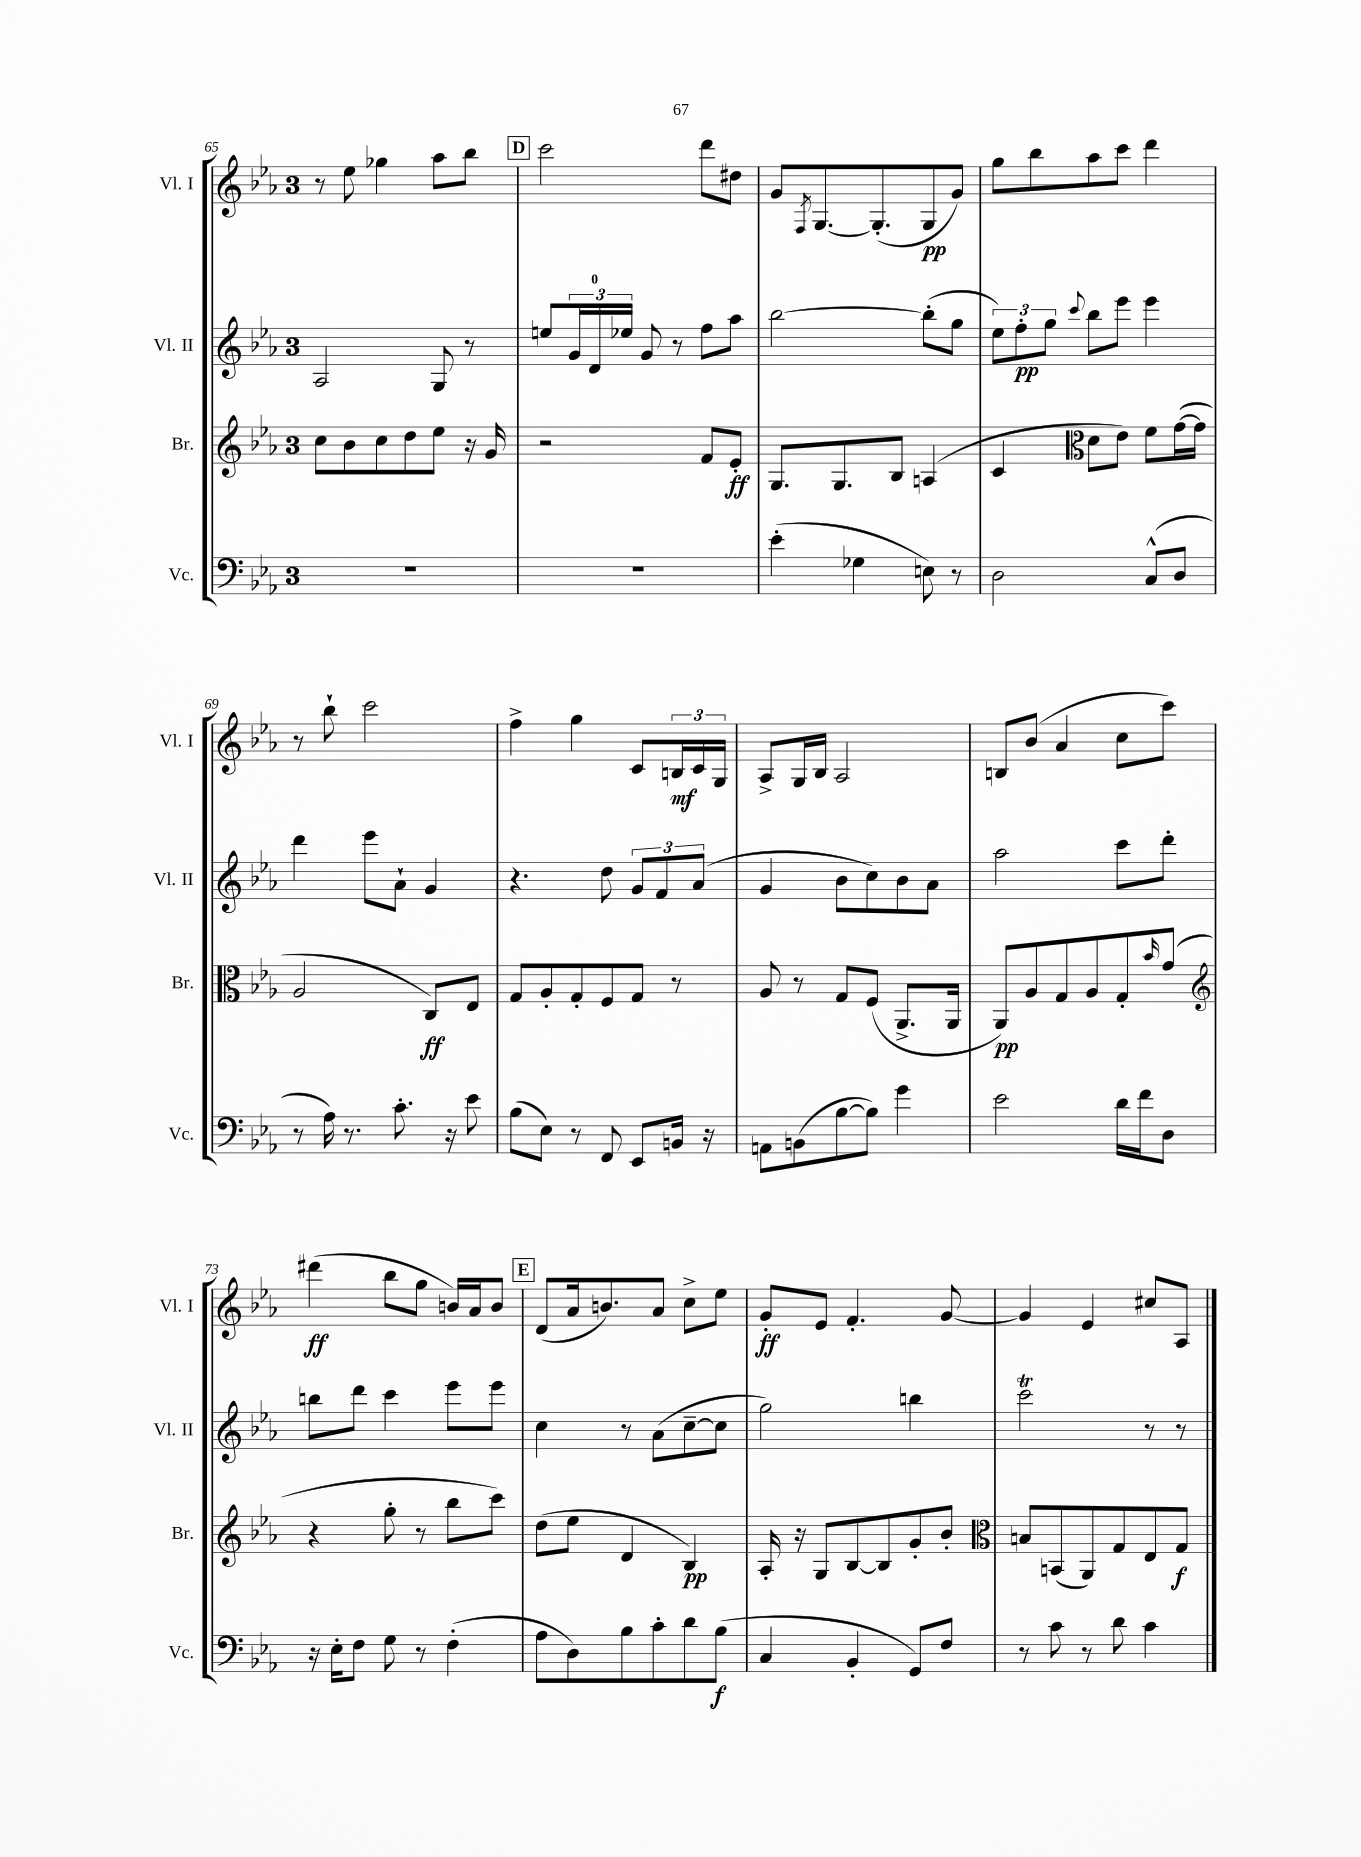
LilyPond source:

<<
\new StaffGroup <<
\new Staff = "s0" \with { instrumentName = "Vl. I" shortInstrumentName = "Vl. I" } {
    \clef treble \key ees \major \once \override Staff.TimeSignature.style = #'single-digit \time 3/4
    r8 ees''8 ges''4 aes''8 bes''8 |
    \mark \markup { \box "D" } c'''2 d'''8 dis''8 |
    g'8 \acciaccatura { f8 } g8.~ g8.-.( g8\pp g'8) |
    g''8 bes''8 aes''8 c'''8 d'''4 |
    r8 bes''8-! c'''2 |
    f''4-> g''4 c'8 \tuplet 3/2 { b16\mf c'16 g16 } |
    aes8-> g16 bes16 aes2 |
    b8 bes'8( aes'4 c''8 c'''8) |
    dis'''4\ff( bes''8 g''8 b'16) aes'16 b'8 |
    \mark \markup { \box "E" } d'8( aes'16 b'8.) aes'8 c''8-> ees''8 |
    g'8-.\ff ees'8 f'4.-. g'8~ |
    g'4 ees'4 cis''8 aes8 \bar "|." |
}
\new Staff = "s1" \with { instrumentName = "Vl. II" shortInstrumentName = "Vl. II" } {
    \clef treble \key ees \major \once \override Staff.TimeSignature.style = #'single-digit \time 3/4
    aes2 g8 r8 |
    \mark \markup { \box "D" } e''8 \tuplet 3/2 { g'16 d'16-0 ees''16 } g'8 r8 f''8 aes''8 |
    bes''2~ bes''8-.( g''8 |
    \tuplet 3/2 { ees''8) f''8-.\pp g''8 } \appoggiatura { c'''8 } bes''8 ees'''8 ees'''4 |
    d'''4 ees'''8 aes'8-! g'4 |
    r4. d''8 \tuplet 3/2 { g'8 f'8 aes'8( } |
    g'4 bes'8 c''8) bes'8 aes'8 |
    aes''2 c'''8 d'''8-. |
    b''8 d'''8 c'''4 ees'''8 ees'''8 |
    \mark \markup { \box "E" } c''4 r8 aes'8( c''8~-- c''8 |
    g''2) b''4 |
    c'''2\trill r8 r8 \bar "|." |
}
\new Staff = "s2" \with { instrumentName = "Br." shortInstrumentName = "Br." } {
    \clef treble \key ees \major \once \override Staff.TimeSignature.style = #'single-digit \time 3/4
    c''8 bes'8 c''8 d''8 ees''8 r16 g'16 |
    \mark \markup { \box "D" } r2 f'8 ees'8-.\ff |
    g8. g8. bes8 a4( |
    c'4 \clef alto d'8 ees'8) f'8 g'16~( g'16 |
    aes2 c8\ff) ees8 |
    g8 aes8-. g8-. f8 g8 r8 |
    aes8 r8 g8 f8( aes,8.-> aes,16 |
    aes,8\pp) aes8 g8 aes8 g8-. \grace { bes'16 } g'8( |
    \clef treble r4 g''8-. r8 bes''8 c'''8) |
    \mark \markup { \box "E" } d''8( ees''8 d'4 bes4\pp) |
    aes16-. r16 g8 bes8~ bes8 g'8-. bes'8-. |
    \clef alto b8 b,8( aes,8) g8 ees8 g8\f \bar "|." |
}
\new Staff = "s3" \with { instrumentName = "Vc." shortInstrumentName = "Vc." } {
    \clef bass \key ees \major \once \override Staff.TimeSignature.style = #'single-digit \time 3/4
    R2. |
    \mark \markup { \box "D" } R2. |
    ees'4-.( ges4 e8) r8 |
    d2 c8-^( d8 |
    r8 aes16) r8. c'8.-. r16 ees'8 |
    bes8( ees8) r8 f,8 ees,8 b,16 r16 |
    a,8 b,8( bes8~ bes8) g'4 |
    ees'2 d'16 f'16 d8 |
    r16 ees16-. f8 g8 r8 f4-.( |
    \mark \markup { \box "E" } aes8 d8) bes8 c'8-. d'8 bes8\f( |
    c4 bes,4-. g,8) f8 |
    r8 c'8 r8 d'8 c'4 \bar "|." |
}
>>
>>
\layout { \context { \Score currentBarNumber = #65 } }
